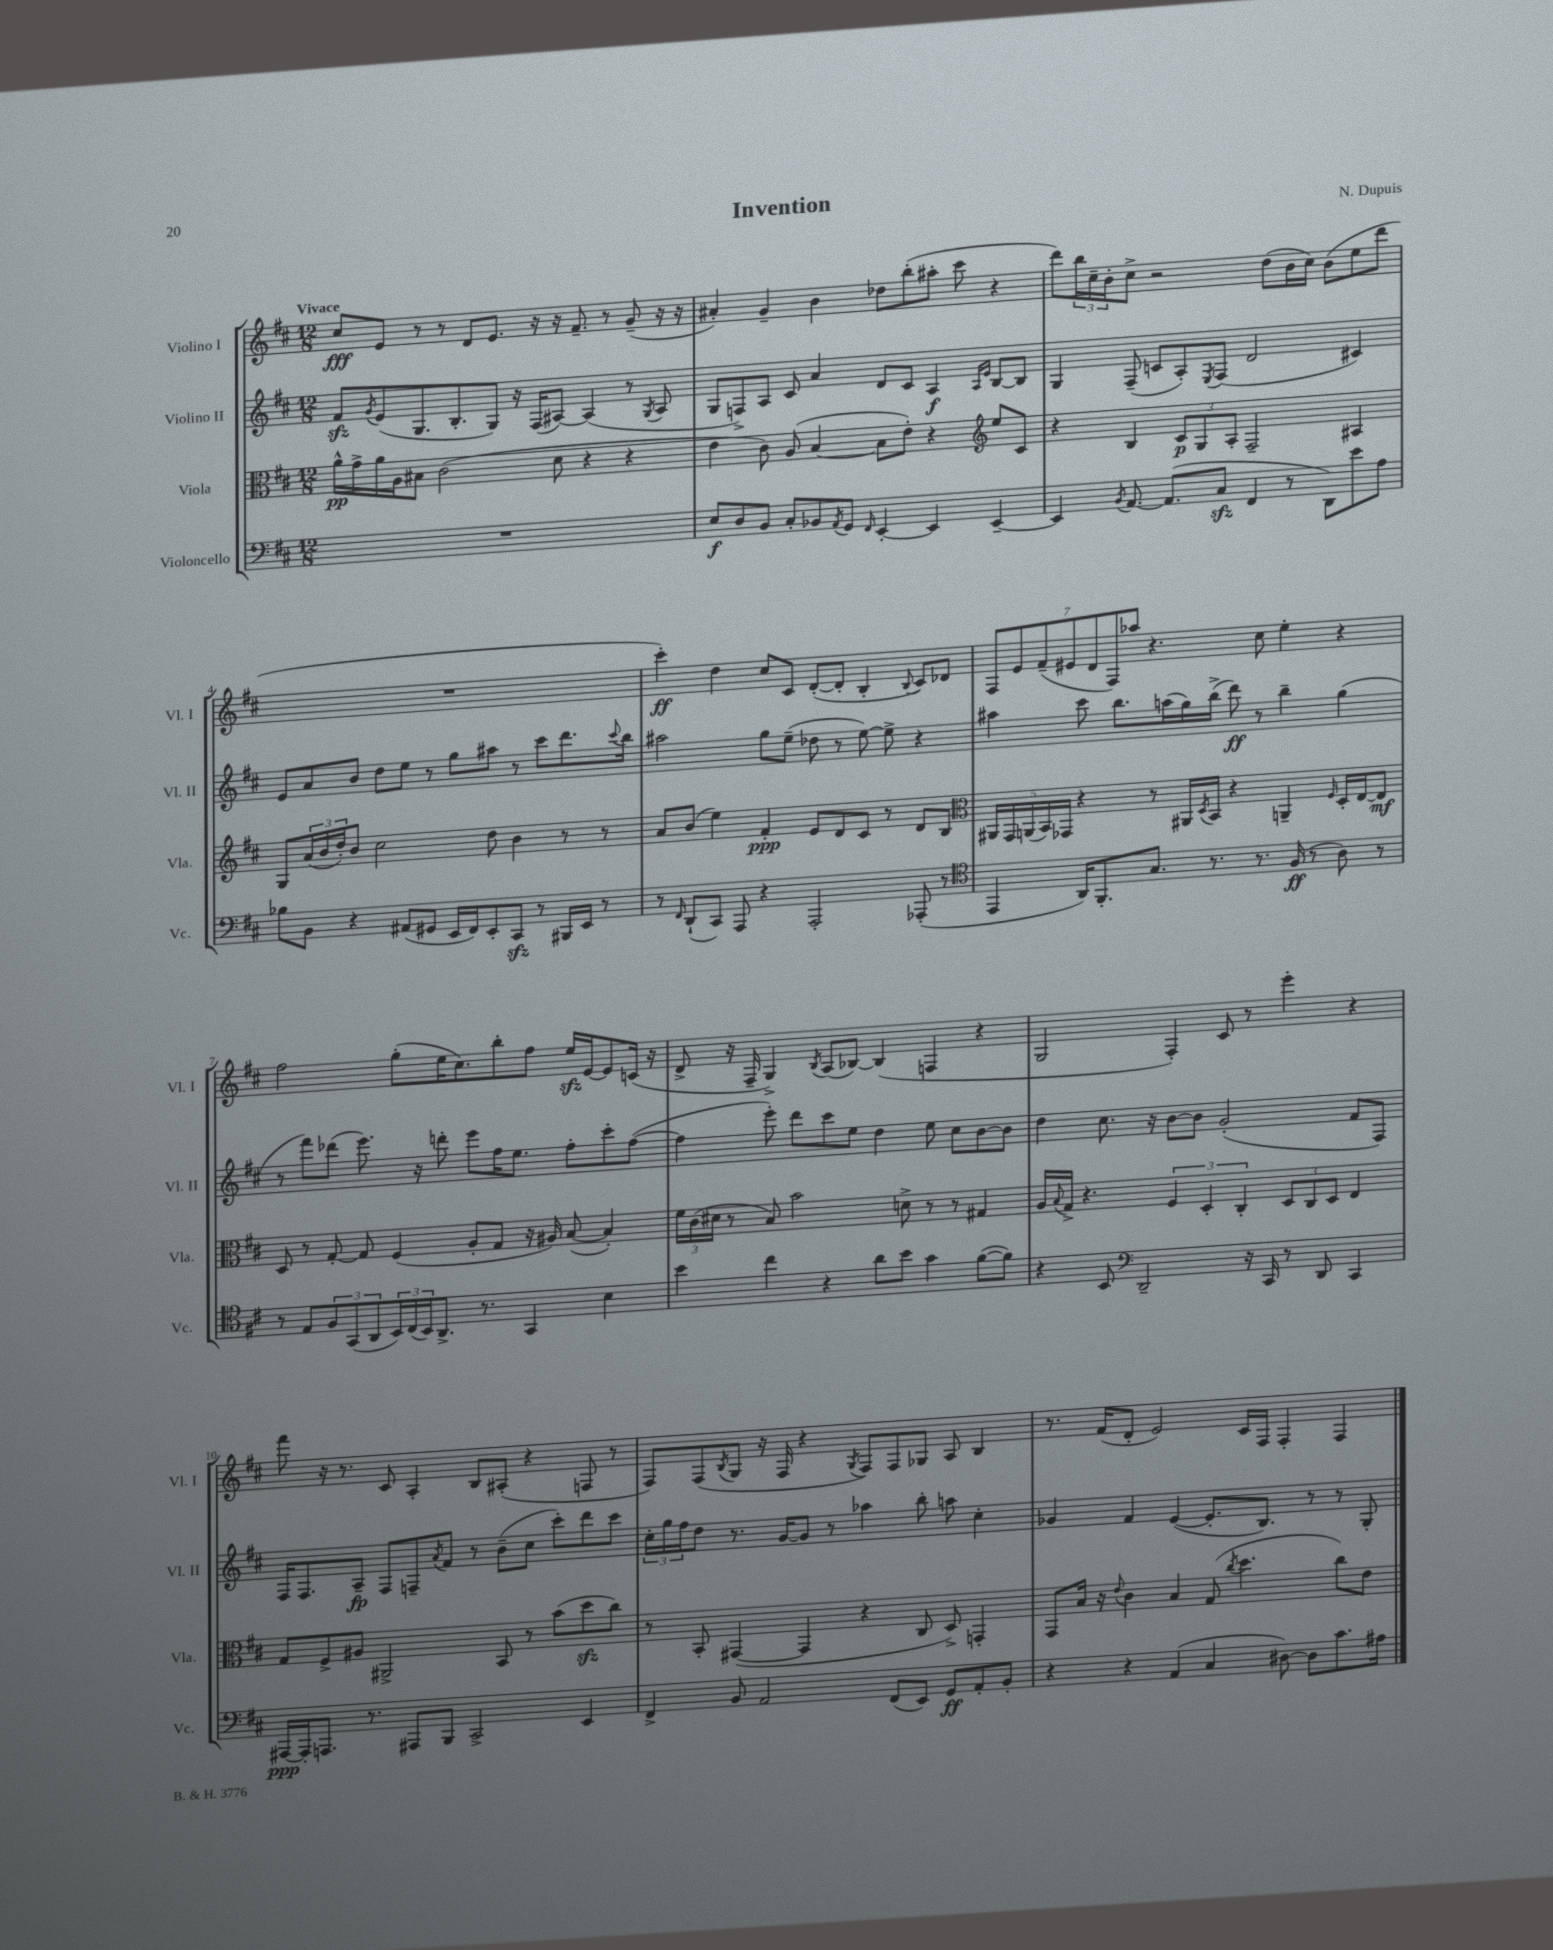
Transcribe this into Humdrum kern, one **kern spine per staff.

**kern	**kern	**kern	**kern
*staff4	*staff3	*staff2	*staff1
*clefF4	*clefC3	*clefG2	*clefG2
*k[f#c#]	*k[f#c#]	*k[f#c#]	*k[f#c#]
*M12/8	*M12/8	*M12/8	*M12/8
1.r	16a^^\LL	8f#/L	8cc#/L
.	16g^\	.	.
.	.	8qg/	.
.	16a\	(8e/	8e/J
.	16A\J	.	.
.	8B#\J	8.G/	8r
.	(2c#\	.	8r
.	.	8.B'/	.
.	.	.	8d/L
.	.	8G/J)	8.e/J
.	.	16r	.
.	.	(16F#/LK	16r
.	8d\	[8A#/J)	16r
.	.	.	8.f#~/
.	4r	(4A#/]	.
.	.	.	8r
.	4r	8r	(8g~/
.	.	8qG/	.
.	.	8A#/	16r
.	.	.	16r
=	=	=	=
8E/L	4e\	8G/L	4a#'/)
8D/	.	8F^/)	.
8BB/J	8c#\)	8A/J	4g~/
8C#'/L	(8A/	8c#/	.
8BB-/	[4B/	4a/	4b\
8qAA/	.	.	.
8GG/J	.	.	.
16qqFF#/	.	.	.
[4EE'/	8B\]L	8d/L	8dd-\L
.	8e'\J)	8c#/J	(8bb'\
4EE/]	4r	4A/	8aa#'\J
.	.	.	8ccc#\
*	*clefG2	*	*
.	.	16qqA/LL	.
.	.	16qqe/JJ	.
[4EE~/	8ee/L	[8B/L	4r
.	8c#/J	8B/]J	.
=	=	=	=
4EE/]	4r	4G/	8ddd\L)
.	.	.	24bb\L
.	.	.	24cc#~\
.	.	.	24b'\J
8qBB/	.	.	.
[8.AA/	4B/	(8F#~/	8cc#^\J
.	.	8c/L	2r
(8.AA/]L	.	.	.
.	12c#/L	8A'/)	.
.	12G/	.	.
.	.	8qE/	.
8C#/J	.	(8F#/J	.
.	12A'/J	.	.
4FF#/	2F#~/	2d/	.
.	.	.	(8dd\L
8r	.	.	16b\L
.	.	.	16cc#\JJ)
8DD\L)	.	.	(8b\L
8e\	4A#/	4c#/)	8ee\
8A\J	.	.	8ddd\J
=	=	=	=
8B-\L	8G/L	8e/L	1.r
8BB\J	(24a/L	8a/	.
.	24b/	.	.
.	24dd'/J)	.	.
4r	8b/J	8b/J	.
.	2cc#\	8dd\L	.
(8AA#/L	.	8ee\J	.
8GG#/J	.	8r	.
16EE/LL	.	8gg\L	.
16FF#/J)	.	.	.
8EE'/	8dd\	8aa#\J	.
8CC#/J	4b\	8r	.
8r	.	8ccc#\L	.
16BBB#/LL	8r	8.ddd\	.
16EE/JJ	.	.	.
8r	8r	.	.
.	.	8qqccc#/	.
.	.	16bb\Jk	.
=	=	=	=
8r	8a/L	2aa#\	4ccc#'\)
16qqFF#/	.	.	.
(8DD`/L	(8b/J	.	.
8CC#/J)	4ee\)	.	4dd\
8AAA/	.	.	.
4r	4f#'/	8gg\L	8cc#/L
.	.	(8ee~\J	8c#/J
2AAA'/	8e/L	8dd-\	([8d'/L
.	8d/	8r	8d'/]J
.	8c#/J	[8ee\)	4B'/
.	8r	8ee^\]	.
.	.	.	8qqB/
(8AAA-'/	8d/L	4r	8c#/L)
8r	8B/J	.	8d-/J
=	=	=	=
*clefC4	*clefC3	*	*
4EE/	20AA#/LL	4aa#\	14F#/L
.	20GG/	.	.
.	.	.	14e/
.	(20AA/	.	.
.	.	.	(14f#~/
.	20BB/)	.	.
.	20GG-/JJ	.	.
.	.	.	14e#/
16AA/LK)	4r	8ccc#\	.
.	.	.	14d/
8.FF#'/	.	.	.
.	.	.	14F#/)
.	.	8.bb\L	.
.	.	.	14aa-/J
8.G/J	8r	.	4.r
.	.	(16aa\L	.
.	16AA#/LL	16gg\)	.
.	8qD/	.	.
8.r	16BB/JJ	(16bb^\JJ	.
.	4r	8ddd\)	.
8.r	.	8r	8cc#\
.	4AA~/	4bb~\	4ee'\
(16F#/	.	.	.
8r	.	.	.
.	16qqF#/	.	.
8A\)	16D'/LL	(4gg\	4r
.	[16E/J	.	.
8r	8E/]J	.	.
=	=	=	=
8r	8D/	8r	2ff#\
8E/L	8r	8fff#\L)	.
12F#/	[8G'/	(8ddd-\J	.
(12GG/	.	.	.
.	8G/]	8.eee\)	.
12AA/	.	.	.
24BB/L)	(4F#/	.	(8gg'\L
(24C#/	.	.	.
.	.	16r	.
24BB/J)	.	.	.
8.AA^/J	.	8ddd'\	16ee\K
.	.	.	8.cc#\)
.	8A'/L	8eee\L	.
8.r	.	.	.
.	8G/J	16ff#\K	8bb'\
.	.	8.ee\J	.
4GG/	16r	.	8ff#\J
.	16A#/)	.	.
.	([8B/	8ff#'\L	16ee/LL
.	.	.	[16e/J
4B\	4B'/])	8ccc#'\	8e/]
.	.	([8ff#\J	(16c/Jk
.	.	.	16r
=	=	=	=
4b\	24f#\LL	4ff#\]	8d^/
.	(24c#\	.	.
.	24d#\JJ	.	.
.	8r	.	16r
.	.	.	16F#~/
4cc#\	8B/)	8eee'\)	4G^/)
.	2b\	8ddd\L	.
.	.	.	8qB/
4r	.	8ccc#\	(8A/L
.	.	8ee\J	[8B-/J)
8a\L	.	4dd\	(4B-/]
8b\J	8d^\	.	.
4g\	8r	8ee\	4F/
.	8r	8cc#\L	.
([8f#\L	4G#/	[8b\	4r
8f#\]J)	.	8b\]J	.
=	=	=	=
4r	16A/LL	4dd\	2G/
.	8qqB/	.	.
.	16G^/JJ	.	.
.	4.r	.	.
8BB/	.	8.cc#\	.
*clefF4	*	*	*
2DD~/	.	.	.
.	.	16r	.
.	6F#/	[8b\L	4F#'/)
.	.	8b\]J	.
.	6D'/	.	.
.	.	(2g'/	8c#/
.	6C#'/	.	.
16r	.	.	8r
16CC#/	.	.	.
8r	12D/L	.	4eee'\
.	12C#/	.	.
8DD/	.	.	.
.	12D/J	.	.
4CC#/	4E/	8f#/L	4r
.	.	8F#/J)	.
=	=	=	=
[16AAA#/LL	8G/L	16F#/LK	8fff#\
16AAA#'/]J	.	8.F#/	.
8.AAA/J	8F#^/	.	16r
.	.	.	8.r
.	8A#/J	8A~/J	.
8.r	.	.	.
.	2AA#^/	8F#/L	8c#/
8AAA#/L	.	8F~/	4A'/
.	.	8qa/	.
8BBB/J	.	8f#/J	.
2CC#^/	.	8r	8B/L
.	8BB/	(8b~\L	(8A#'/J
.	8r	8cc#\J	4r
.	(8b\L	8ccc#'\L)	.
4EE/	8dd\	8ddd\	8F/
.	8cc#\J)	8ccc#\J	8r
=	=	=	=
4FF#^/	8r	24cc#'\LL	8F#/L)
.	.	24gg\	.
.	.	24ff#\J	.
.	8BB'/	8dd\J	(8F#/
.	.	.	8qB/
8BB/	([4GG#/	8.r	8G/J
2AA/	.	.	16r
.	.	[16g/LK	16F#/
.	4GG#/]	8g/]J	4r
.	.	8r	.
.	.	.	8qG/
.	4r	4aa-\	8F#/L)
(8FF#/L	.	.	8F#/
8EE/J)	8C#/	8bb'\	8G-/J
8GG/L	8D^/)	8aa\	8A/
8AA'/	4GG'/	4cc#'\	4B/
8BB'/J	.	.	.
=	=	=	=
4r	8GG/L	4g-/	8.r
.	16B/Jk	.	.
.	16r	.	(16f#/LK
.	8qqe/	.	.
4r	4c#\	4f#/	8d'/J
.	.	.	2e/)
(4AA/	4B/	([4e/	.
4C#/	(8G/	8.e'/]L	.
.	8qcc#/	.	.
.	4.dd\	.	16c#/LL
.	.	8.B/J)	16F#/JJ
[8D#\)	.	.	4F#'/
8D#\]L	.	8r	.
8.c#\	8cc#\L)	8r	4F#/
.	8e\J	8G'/	.
16A#\Jk	.	.	.
==	==	==	==
*-	*-	*-	*-
